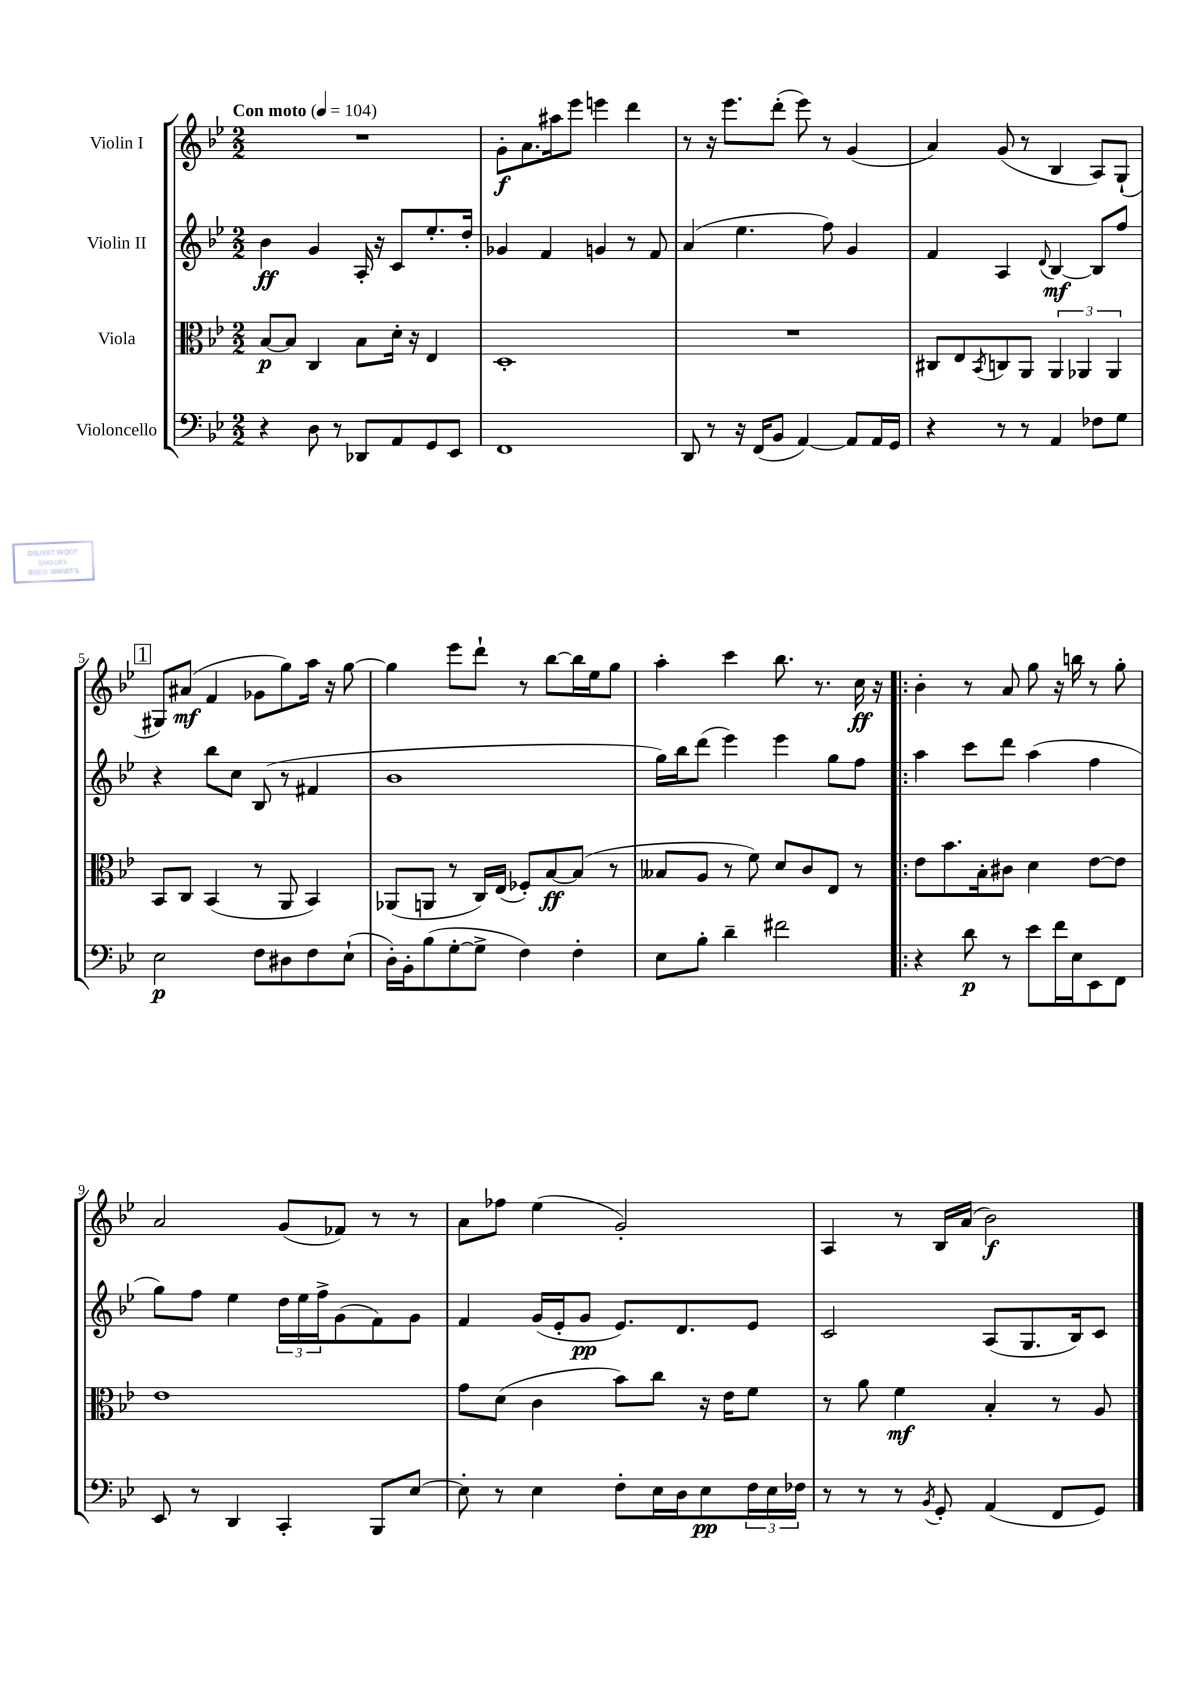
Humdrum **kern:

**kern	**dynam	**kern	**dynam	**kern	**dynam	**kern	**dynam
*part4	*part4	*part3	*part3	*part2	*part2	*part1	*part1
*staff4	*staff4	*staff3	*staff3	*staff2	*staff2	*staff1	*staff1
*I"Violoncello	*	*I"Viola	*	*I"Violin II	*	*I"Violin I	*
*clefF4	*	*clefC3	*	*clefG2	*	*clefG2	*
*k[b-e-]	*	*k[b-e-]	*	*k[b-e-]	*	*k[b-e-]	*
*M2/2	*	*M2/2	*	*M2/2	*	*M2/2	*
*MM104	*	*MM104	*	*MM104	*	*MM104	*
=1	=1	=1	=1	=1	=1	=1	=1
!	!	!	!	!	!	!LO:TX:a:B:t=Con moto	!
4r	.	[8B-/L	p	4b-\	ff	1r	.
.	.	8B-/J]	.	.	.	.	.
8D\	.	4C/	.	4g/	.	.	.
8r	.	.	.	.	.	.	.
8DD-X/L	.	8B-\L	.	16A'/	.	.	.
.	.	.	.	16r	.	.	.
8AA/	.	16d'\Jk	.	8c/L	.	.	.
.	.	16r	.	.	.	.	.
8GG/	.	4E-/	.	8.ee-'/	.	.	.
8EE-/J	.	.	.	.	.	.	.
.	.	.	.	16dd'/Jk	.	.	.
=2	=2	=2	=2	=2	=2	=2	=2
1FF	.	1D'	.	4g-X/	.	8g'\L	f
.	.	.	.	.	.	8.a\	.
.	.	.	.	4f/	.	.	.
.	.	.	.	.	.	16aa#X\k	.
.	.	.	.	.	.	8eee-\J	.
.	.	.	.	4gn/	.	4eeen\	.
.	.	.	.	8r	.	4ddd\	.
.	.	.	.	8f/	.	.	.
=3	=3	=3	=3	=3	=3	=3	=3
8DD/	.	1r	.	(4a/	.	8r	.
8r	.	.	.	.	.	16r	.
.	.	.	.	.	.	8.eee-\L	.
16r	.	.	.	4.ee-\	.	.	.
(16FF/KL	.	.	.	.	.	.	.
8BB-/J	.	.	.	.	.	(8ddd'\J	.
[4AA/)	.	.	.	.	.	8eee-\)	.
.	.	.	.	8ff\)	.	8r	.
8AA/L]	.	.	.	4g/	.	(4g/	.
16AA/L	.	.	.	.	.	.	.
16GG/JJ	.	.	.	.	.	.	.
=4	=4	=4	=4	=4	=4	=4	=4
4r	.	8C#X/L	.	4f/	.	4a/)	.
.	.	8E-/	.	.	.	.	.
.	.	8qBB-/	.	.	.	.	.
8r	.	8Cn/	.	4A/	.	(8g/	.
8r	.	8AA/J	.	.	.	8r	.
.	.	.	.	8qqd/	.	.	.
4AA/	.	6AA/	.	[4B-/	mf	4B-/	.
.	.	6AA-X/	.	.	.	.	.
8F-X\L	.	.	.	8B-/L]	.	8A/L)	.
.	.	6AA-/	.	.	.	.	.
8G\J	.	.	.	8ff/J	.	(8G`/J	.
!!LO:LB:g=z
!!LO:REH:place=s1:t=1
=5	=5	=5	=5	=5	=5	=5	=5
2E-\	p	8BB-/L	.	4r	.	8G#X/L)	.
.	.	8C/J	.	.	.	(8a#X/J	mf
.	.	(4BB-/	.	8bb-\L	.	4f/	.
.	.	.	.	8cc\J	.	.	.
8F\L	.	8r	.	(8B-/	.	8g-X\L	.
8D#X\	.	8AA/	.	8r	.	8gg\)	.
8F\	.	4BB-/)	.	4f#X/	.	16aa\Jk	.
.	.	.	.	.	.	16r	.
(8E-`\J	.	.	.	.	.	[8gg\	.
=6	=6	=6	=6	=6	=6	=6	=6
16D'\LL)	.	(8AA-X/L	.	1b-	.	4gg\]	.
16BB-'\J	.	.	.	.	.	.	.
(8B-\	.	8AAn/J	.	.	.	.	.
[8G'\	.	8r	.	.	.	8eee-\L	.
8G^\J]	.	16C/LL)	.	.	.	8ddd`\J	.
.	.	(16E-/JJ	.	.	.	.	.
4F\)	.	8F-X'/L)	.	.	.	8r	.
.	.	[8B-/	ff	.	.	[8bb-\L	.
4F'\	.	(8B-/J]	.	.	.	16bb-\L]	.
.	.	.	.	.	.	16ee-\J	.
.	.	8r	.	.	.	8gg\J	.
=7	=7	=7	=7	=7	=7	=7	=7
8E-\L	.	8B--X/L	.	16gg\LL)	.	4aa'\	.
.	.	.	.	16bb-\J	.	.	.
8B-'\J	.	8A/J	.	(8ddd\J	.	.	.
4d~\	.	8r	.	4eee-\)	.	4ccc\	.
.	.	8f\)	.	.	.	.	.
2f#X\	.	8d/L	.	4eee-\	.	8.bb-\	.
.	.	8c/	.	.	.	.	.
.	.	.	.	.	.	8.r	.
.	.	8E-/J	.	8gg\L	.	.	.
.	.	8r	.	8ff\J	.	16cc\	ff
.	.	.	.	.	.	16r	.
=8!|:	=8!|:	=8!|:	=8!|:	=8!|:	=8!|:	=8!|:	=8!|:
4r	.	8e-\L	.	4aa\	.	4b-'\	.
.	.	8.b-\	.	.	.	.	.
8d\	p	.	.	8ccc\L	.	8r	.
.	.	16B-'\k	.	.	.	.	.
8r	.	8c#X\J	.	8ddd\J	.	8a/	.
8e-\L	.	4d\	.	(4aa\	.	8gg\	.
16f\L	.	.	.	.	.	16r	.
16E-\J	.	.	.	.	.	16bbn\	.
8EE-\	.	[8e-\L	.	4ff\	.	8r	.
8FF\J	.	8e-\J]	.	.	.	8gg'\	.
!!LO:LB:g=z
=9	=9	=9	=9	=9	=9	=9	=9
8EE-/	.	1e-	.	8gg\L)	.	2a/	.
8r	.	.	.	8ff\J	.	.	.
4DD/	.	.	.	4ee-\	.	.	.
4CC'/	.	.	.	24dd\LL	.	(8g/L	.
.	.	.	.	24ee-\	.	.	.
.	.	.	.	24ff^\J	.	.	.
.	.	.	.	(8g\	.	8f-X/J)	.
8BBB-/L	.	.	.	8f\)	.	8r	.
[8E-/J	.	.	.	8g\J	.	8r	.
=10	=10	=10	=10	=10	=10	=10	=10
8E-'\]	.	8g\L	.	4f/	.	8a\L	.
8r	.	(8d\J	.	.	.	8ff-X\J	.
4E-\	.	4c\	.	(16g/LL	.	(4ee-\	.
.	.	.	.	16e-'/J	.	.	.
.	.	.	.	8g/J	pp	.	.
8F'\L	.	8b-\L)	.	8.e-/L)	.	2g'/)	.
16E-\L	.	8cc\J	.	.	.	.	.
16D\J	.	.	.	8.d/	.	.	.
8E-\	pp	16r	.	.	.	.	.
.	.	16e-\KL	.	.	.	.	.
24F\L	.	8f\J	.	8e-/J	.	.	.
24E-\	.	.	.	.	.	.	.
24F-X\JJ	.	.	.	.	.	.	.
=11	=11	=11	=11	=11	=11	=11	=11
8r	.	8r	.	2c/	.	4A/	.
8r	.	8a\	.	.	.	.	.
8r	.	4f\	mf	.	.	8r	.
8qBB-/	.	.	.	.	.	.	.
8GG'/	.	.	.	.	.	16B-/LL	.
.	.	.	.	.	.	(16a/JJ	.
(4AA/	.	4B-'/	.	(8A/L	.	2b-\)	f
.	.	.	.	8.G/	.	.	.
8FF/L	.	8r	.	.	.	.	.
.	.	.	.	16B-/k)	.	.	.
8GG/J)	.	8A/	.	8c/J	.	.	.
==	==	==	==	==	==	==	==
*-	*-	*-	*-	*-	*-	*-	*-
